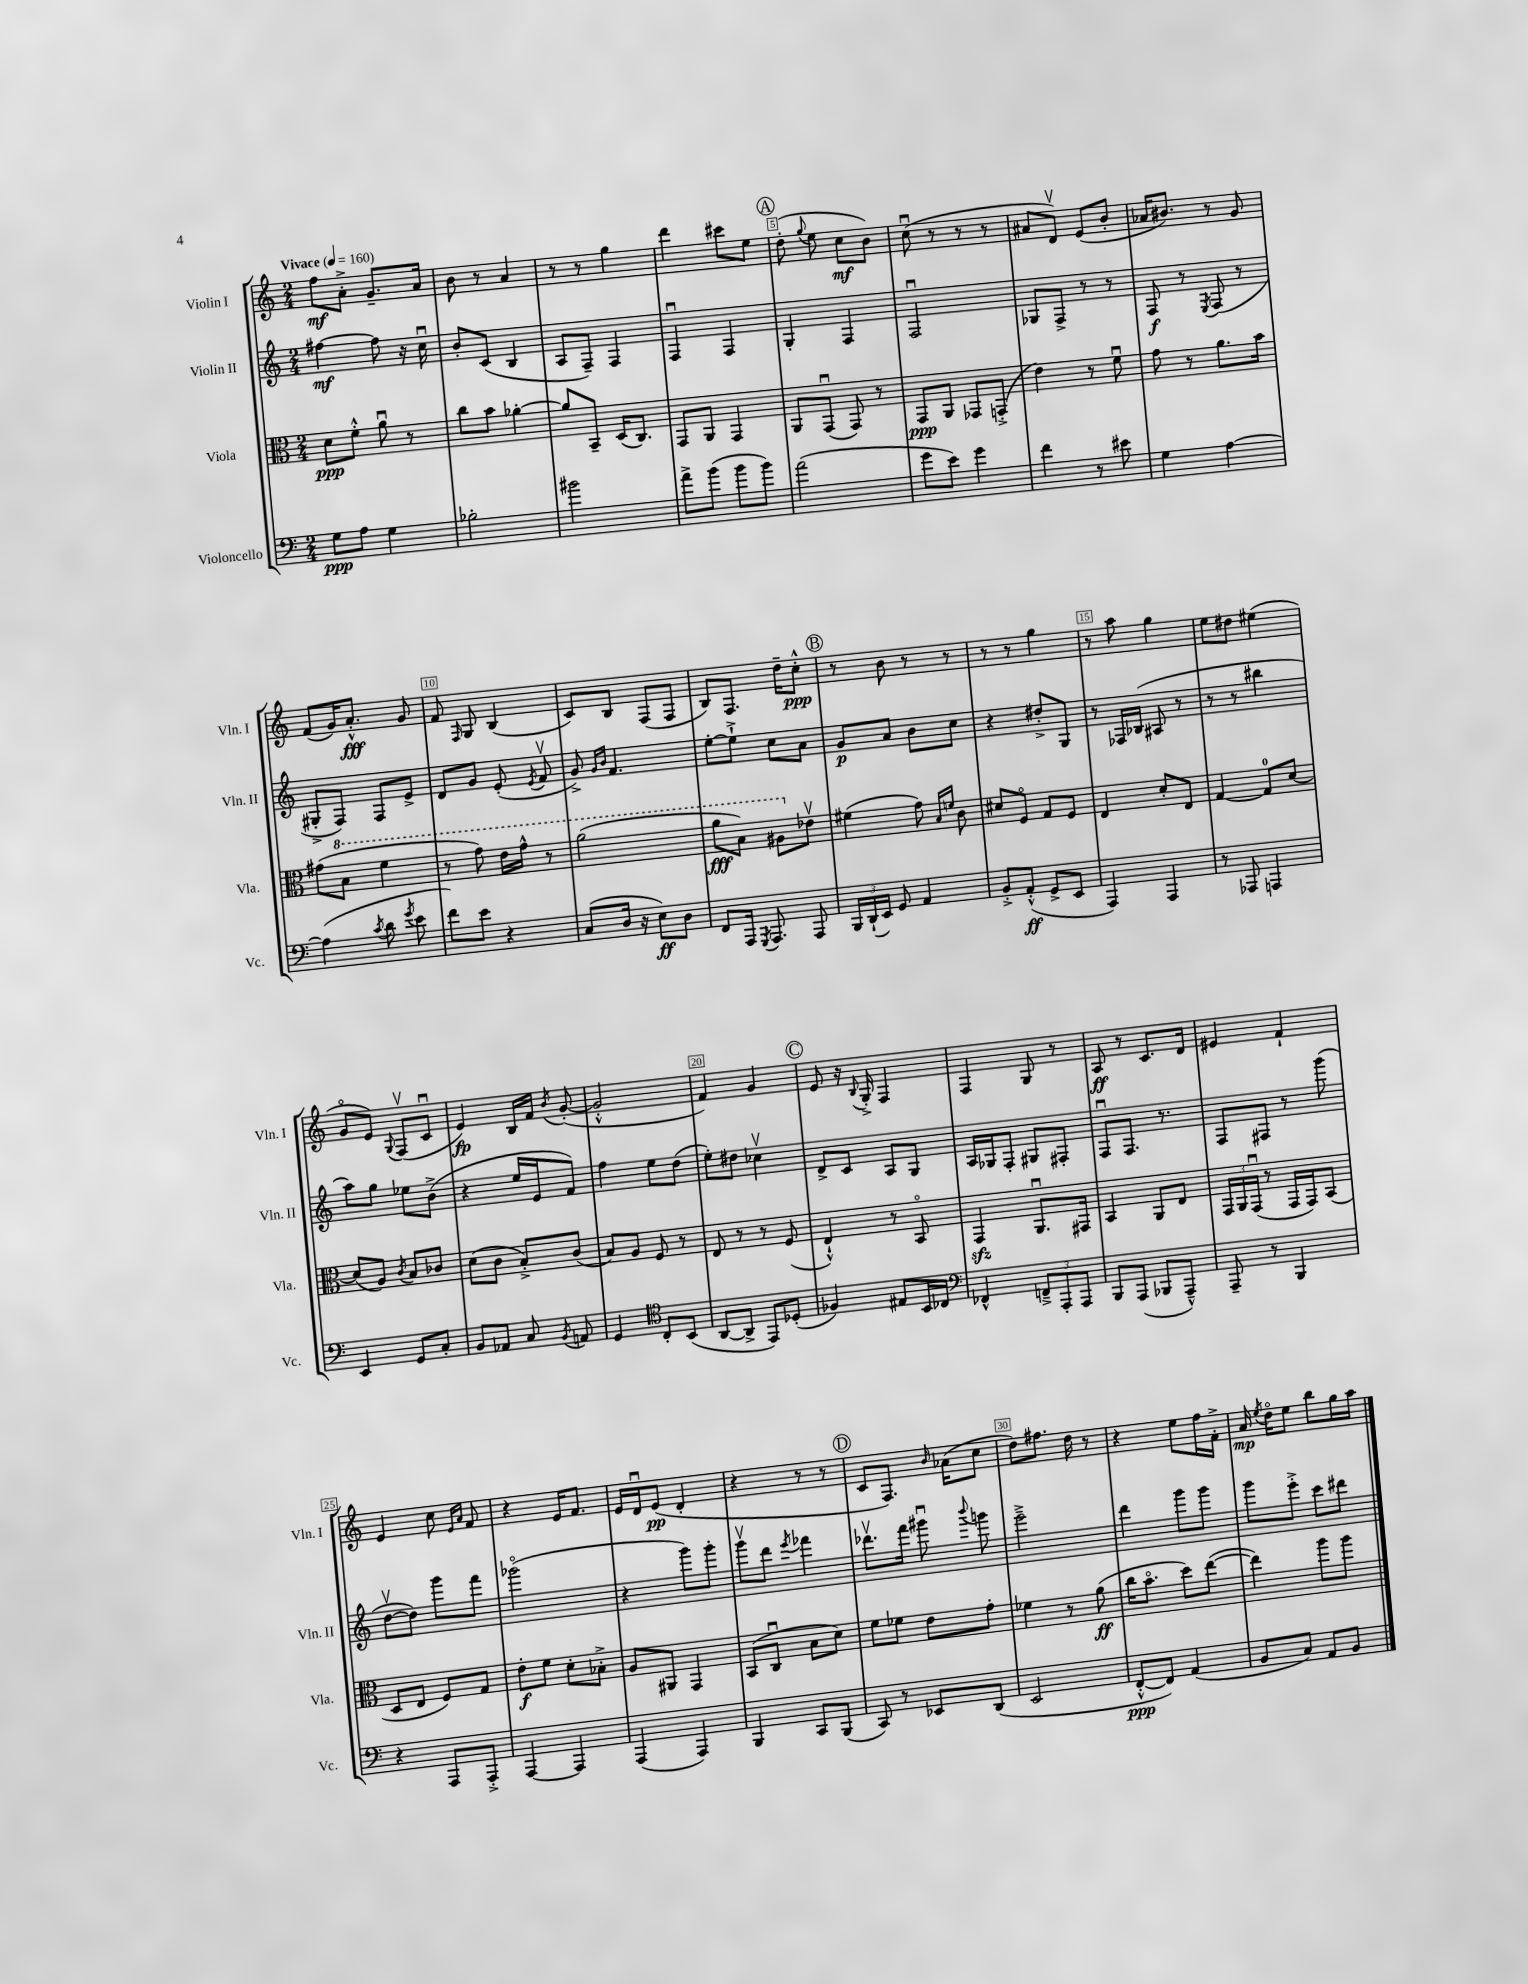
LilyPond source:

<<
\new StaffGroup <<
\new Staff = "s0" \with { instrumentName = "Violin I" shortInstrumentName = "Vln. I" } {
    \clef treble \key c \major \numericTimeSignature \time 2/4 \tempo "Vivace" 4 = 160
    \autoBeamOff f''8[\mf a'8]-.-> g'8.[-- a'16] |
    b'8 r8 a'4 |
    r8 r8 g''4 |
    d'''4 cis'''8[ e''8] |
    \mark \markup { \circle "A" } d''8-.( \appoggiatura { g''8 } e''8 c''8[\mf b'8]) |
    c''8\downbow( r8 r8 r8 |
    ais'8[ d'8]\upbow) e'8[( b'8]-. |
    aes'16[ bis'8.]) r8 g'8 |
    f'8[( g'16) a'8.]-.-^\fff g'8 |
    f'8 \grace { f16 } g8 b4( |
    c'8[) b8] f8[( f8] |
    b8[) f8.] d''16[-- c''8]-.-^\ppp |
    \mark \markup { \circle "B" } r8 b'8 r8 r8 |
    r8 r8 g''4 |
    r8 a''8 g''4 |
    e''8[ dis''8] eis''4( |
    g'8[\flageolet e'8]) \appoggiatura { g8 } f8[\upbow( c'8]\downbow |
    e'4\fp) b16[ f'16] \acciaccatura { b'8 } g'8~-.( |
    g'2-.-^ |
    f'4) g'4 |
    \mark \markup { \circle "C" } e'8 r16 \appoggiatura { b8 } g16-.-> f4 |
    f4 g8 r8 |
    a8\ff r8 c'8.[ d'16] |
    eis'4 f'4-! |
    e'4 c''8 \grace { e'16[ a'16] } f'8 |
    r4 e'16[ f'8.] |
    e'16[ d'16\downbow e'8]\pp( d'4-. |
    r4 r8 r8 |
    \mark \markup { \circle "D" } c'8[ f8.]) \grace { b'16 } aes'16[( c''8] |
    d''8[) fis''8.] d''16 r8 |
    r4 e''8[ f''16 f'16]-.-> |
    a'16\mp \acciaccatura { e''8 } d''16[\flageolet e''8] b''8[ g''16 a''16] \bar "|." |
}
\new Staff = "s1" \with { instrumentName = "Violin II" shortInstrumentName = "Vln. II" } {
    \clef treble \key c \major \numericTimeSignature \time 2/4
    \autoBeamOff fis''4~\mf fis''8 r16 c''16\downbow |
    b'8[-. c'8]( b4 |
    a8[ f8]--) f4 |
    f4\downbow f4 |
    \mark \markup { \circle "A" } g4-. f4 |
    f2\downbow |
    ges8[ f8]-> r8 r8 |
    f8\f r8 \acciaccatura { e8 } f8( r8 |
    gis8[-.-> f8]) f8[ e'8]-> |
    d'8[ g'8] e'8-.( \acciaccatura { e'8 } f'8\upbow |
    g'8->) \grace { g'16[ b'16] } f'4. |
    e''8[~-. e''8]-!-> c''8[ a'8] |
    \mark \markup { \circle "B" } g'8[\p a'8] b'8[ c''8] |
    r4 dis''8[-.-> g8] |
    r8 fes16[ bes16]( ais8 r8 |
    r8 r8 bis''4 |
    a''8[) g''8] ees''8[ b'8]->( |
    r4 e''16[ e'16 f'8]) |
    f''4 e''8[ d''8]( |
    e''8[-.) dis''8] ces''4\upbow |
    \mark \markup { \circle "C" } d'8[-> c'8] a8[ g8] |
    a16[ ges16 f8]-. gis8[ fis8]-. |
    f8[\downbow f8.] r8. |
    f8[ fis8] r8 g'''8( |
    d''8[~\upbow d''8]) g'''8[ f'''8] |
    ges'''2\flageolet( |
    r4 g'''8[) g'''8]-. |
    g'''8[\upbow d'''8] \acciaccatura { e'''8 } fes'''4 |
    \mark \markup { \circle "D" } des'''8.[\upbow f'''16] gis'''8\downbow \appoggiatura { b'''8 } g'''8 |
    e'''2---> |
    d'''4 g'''8[ g'''8] |
    g'''8[ e'''8]-.-> c'''8[ dis'''8] \bar "|." |
}
\new Staff = "s2" \with { instrumentName = "Viola" shortInstrumentName = "Vla." } {
    \clef alto \key c \major \numericTimeSignature \time 2/4
    \autoBeamOff d'8[\ppp f'8]-.-^ a'8\downbow r8 |
    c''8[ b'8] aes'4~-. |
    aes'8[ b,8]-- d16[( c8.]) |
    g,8[ a,8] g,4 |
    \mark \markup { \circle "A" } a,8[ g,8]\downbow( g,8) r8 |
    g,8[\ppp a,8] ges,8[ g,8]-.->( |
    e'4) r8 f'8\downbow |
    g'8 r8 a'8.[ b'16] |
    gis'8[( \ottava #1 b'8] f''4 |
    r8 g''8) e''16[ g''16]-^ r8 |
    a''2( |
    a''8[\fff b'8]) ais'8[ \ottava #0 ees'8]\upbow |
    \mark \markup { \circle "B" } fis'4( g'8) \grace { b16[ f'16] } c'8 |
    dis'8[ f8]\flageolet g8[ f8] |
    e4 d'8[-. e8] |
    g4~ g8[-0 d'8]~ |
    d'8[( a8]) \acciaccatura { c'8 } b8[ ces'8] |
    d'8[( c'8] b8[-.->) c'8]( |
    b8[) a8] f8 r8 |
    e8 r8 r8 f8( |
    \mark \markup { \circle "C" } e4-!-^) r8 b,8\flageolet |
    g,4\sfz a,8.[\downbow gis,16] |
    b,4 a,8[ e8] |
    \tuplet 3/2 { g,16[ a,16 g,16]\downbow( } r8 g,16[ g,16) b,8]( |
    d8[ e8] f8[) g8] |
    e'8[-.\f f'8] d'8[-. bes8]-.-> |
    a8[ ais,8] g,4 |
    b,8[( c8]\downbow b8[ d'8]) |
    \mark \markup { \circle "D" } f'8[ fes'8] e'8[ g'8]-. |
    fes'4 r8 a'8\ff( |
    c''16[ b'8.]\flageolet d''8[) e''8]~( |
    e''4) a''8[ a''8] \bar "|." |
}
\new Staff = "s3" \with { instrumentName = "Violoncello" shortInstrumentName = "Vc." } {
    \clef bass \key c \major \numericTimeSignature \time 2/4
    \autoBeamOff g8[\ppp a8] g4 |
    bes2-. |
    bis'2 |
    a'8[-> b'8]( b'8[ b'8]) |
    \mark \markup { \circle "A" } a'2( |
    g'8[ e'8]) g'4 |
    f'4 r8 eis'8 |
    g4 a4~ |
    a4( \acciaccatura { c'8 } d'8 \acciaccatura { g'8 } e'8 |
    f'8[) e'8] r4 |
    c8[( d16] r16 e8[\ff) d8] |
    f,8[ a,,16] \acciaccatura { g,,8 } a,,8. a,,8 |
    \mark \markup { \circle "B" } \tuplet 3/2 { b,,16[ d,16-!( e,16]) } g,8 a,4 |
    b,8[-.-> a,8]-.-^\ff( g,8[-> e,8] |
    a,,4) a,,4 |
    r8 aes,,8 a,,4 |
    e,4 g,8[ c8]-. |
    b,8[ aes,8] c8 \acciaccatura { b,8 } a,8 |
    g,4 \clef tenor c8[-. b,8]( |
    a,8[~ a,8]-> e,8[) des8]-.( |
    \mark \markup { \circle "C" } fes4) eis8[ b,16 ces16] |
    \clef bass fes,4-^ \tuplet 3/2 { f,8[---> a,,8-. a,,8] } |
    b,,8[ a,,8]( bes,,8[ a,,8]---^) |
    a,,8-- r8 b,,4 |
    r4 a,,8[ a,,8]-.-> |
    a,,4~ a,,4 |
    a,,4( a,,4) |
    b,,4 c,8[ b,,8]( |
    \mark \markup { \circle "D" } c,8) r8 ees,8[ d,8]( |
    e,2 |
    f,8[~-.-^\ppp f,8]) a,4( |
    b,8[ c8]) a,8[ b,8] \bar "|." |
}
>>
>>
\layout { \context { \Score \override BarNumber.break-visibility = ##(#f #t #t) barNumberVisibility = #(every-nth-bar-number-visible 5) \override BarNumber.stencil = #(make-stencil-boxer 0.1 0.3 ly:text-interface::print) } }
